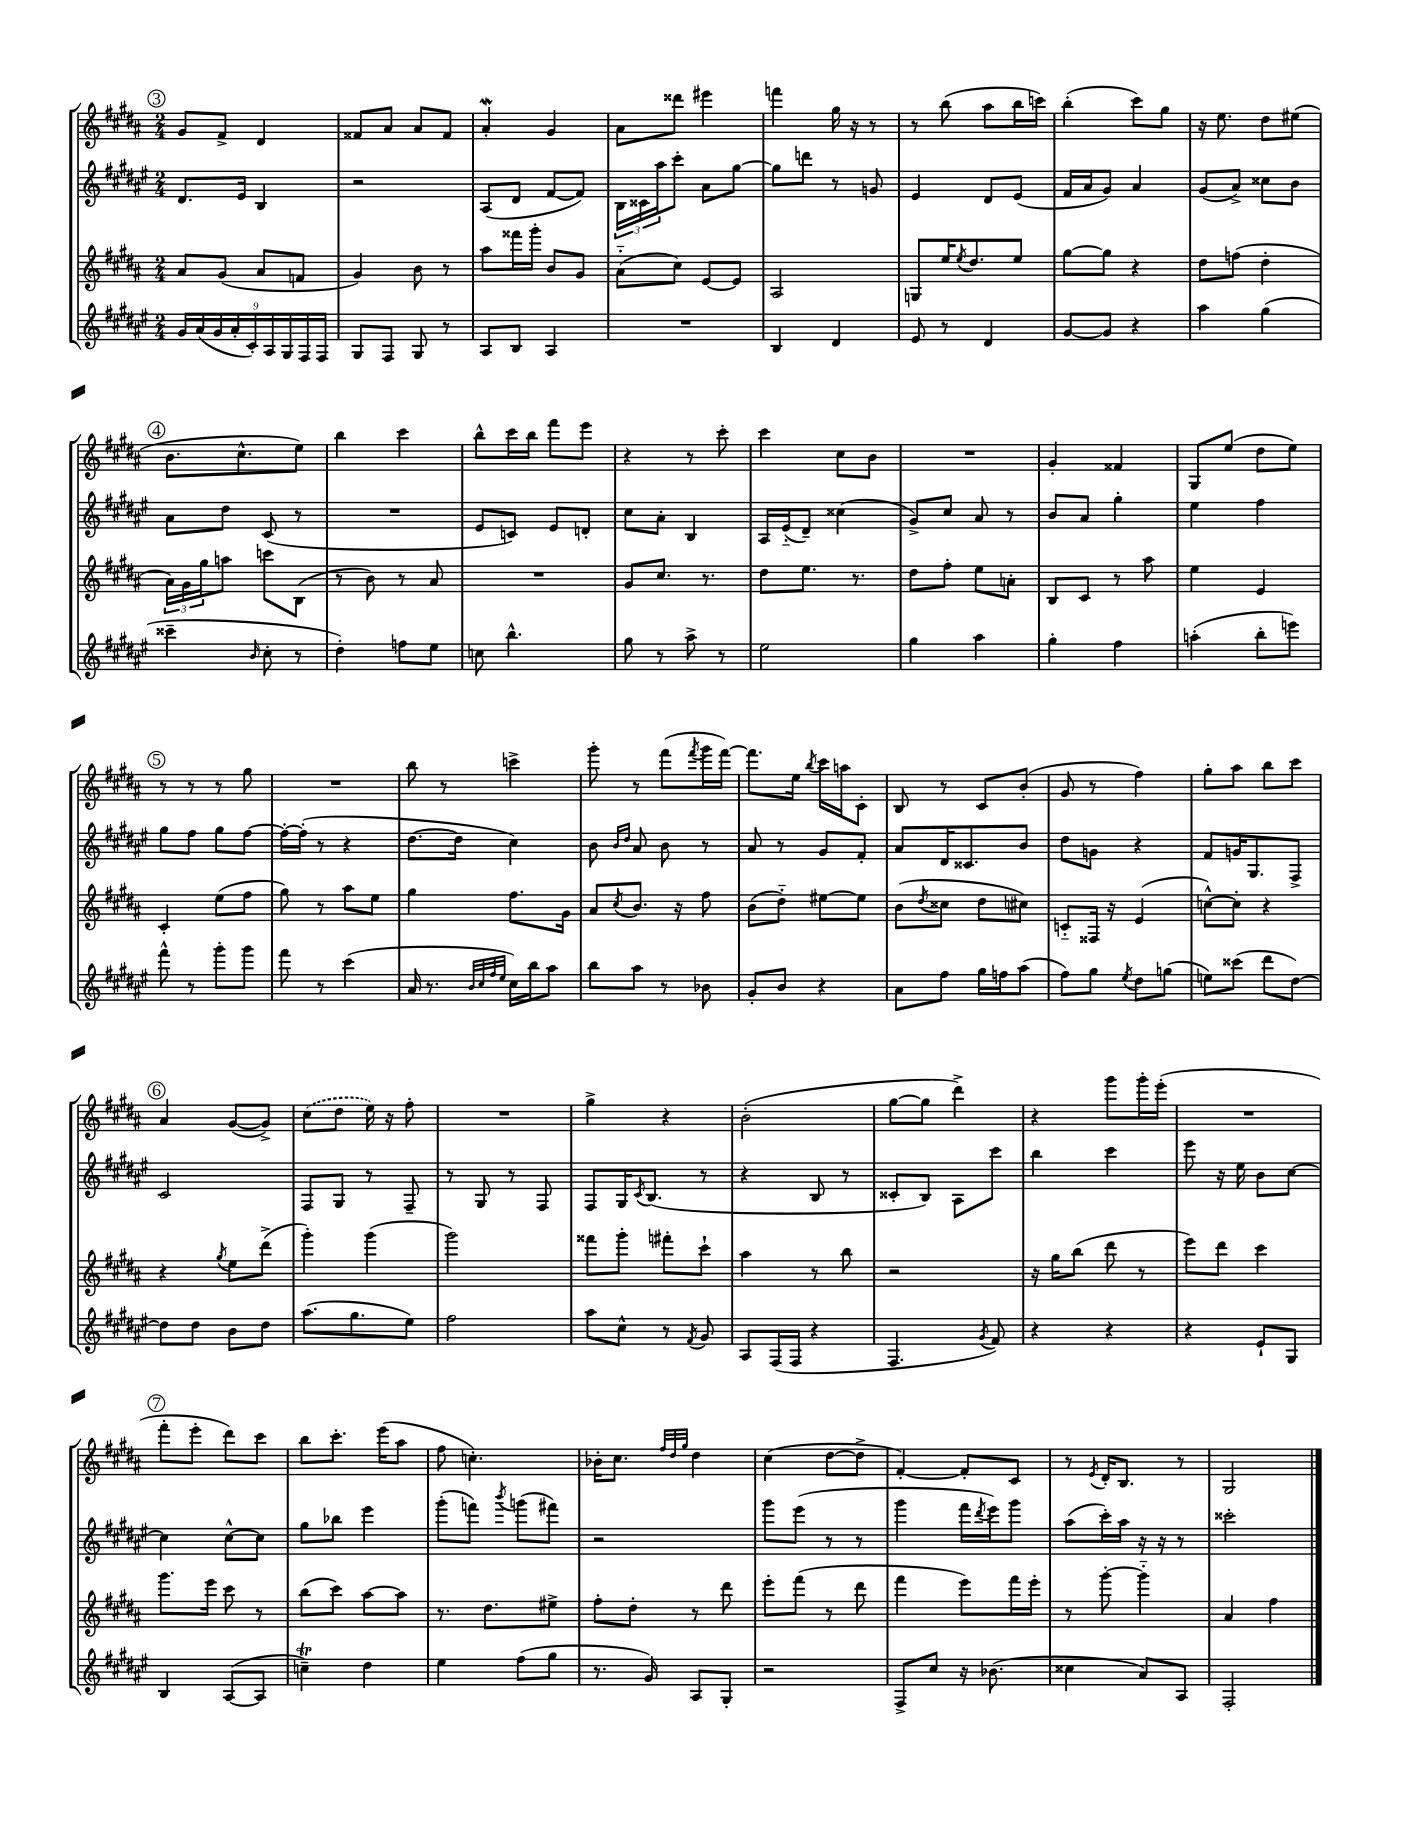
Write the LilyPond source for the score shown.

<<
\new StaffGroup <<
\new Staff = "s0" {
    \clef treble \key b \major \numericTimeSignature \time 2/4
    \mark \markup { \circle "3" } gis'8 fis'8-> dis'4 |
    fisis'8 ais'8 ais'8 fisis'8 |
    ais'4-.\mordent gis'4 |
    ais'8 disis'''8 eis'''4 |
    f'''4 gis''16 r16 r8 |
    r8 b''8( ais''8 b''16 c'''16) |
    b''4-.( cis'''8) gis''8 |
    r16 e''8. dis''8 eis''8( |
    \mark \markup { \circle "4" } b'8. cis''8.-^ e''8) |
    b''4 cis'''4 |
    b''8-^ cis'''16 b''16 fis'''8 e'''8 |
    r4 r8 cis'''8-. |
    cis'''4 cis''8 b'8 |
    R2 |
    gis'4-. fisis'4 |
    gis8 e''8( dis''8 e''8) |
    \mark \markup { \circle "5" } r8 r8 r8 gis''8 |
    R2 |
    b''8 r8 c'''4-> |
    gis'''8-. r8 fis'''8( \acciaccatura { fis'''8 } gis'''16 fis'''16~) |
    fis'''8. e''16 \acciaccatura { b''8 } cis'''16 a''16 cis'8-. |
    b8 r8 cis'8 b'8-.( |
    gis'8 r8 fis''4) |
    gis''8-. ais''8 b''8 cis'''8 |
    \mark \markup { \circle "6" } ais'4 gis'8~( gis'8->) |
    \once \slurDashed cis''8( dis''8 e''16) r16 fis''8-. |
    R2 |
    gis''4-> r4 |
    b'2-.( |
    gis''8~ gis''8 dis'''4->) |
    r4 gis'''8 gis'''16-. e'''16-.( |
    R2 |
    \mark \markup { \circle "7" } fis'''8-. e'''8-. dis'''8) cis'''8 |
    b''8 cis'''8.-. e'''16( ais''8 |
    fis''8 c''4.-.) |
    bes'16-. cis''8. \grace { fis''32 dis''32 gis''32 } dis''4 |
    cis''4( dis''8~ dis''8-> |
    fis'4~-.) fis'8-. cis'8 |
    r8 \acciaccatura { e'8 } dis'16-. b8. r8 |
    gis2 \bar "|." |
}
\new Staff = "s1" {
    \clef treble \key fis \major \numericTimeSignature \time 2/4
    \mark \markup { \circle "3" } dis'8. eis'16 b4 |
    r2 |
    ais8( dis'8 fis'8~ fis'8) |
    \tuplet 3/2 { b16 cisis'16 ais''16 } cis'''8-. ais'8 gis''8~ |
    gis''8 d'''8 r8 g'8 |
    eis'4 dis'8 eis'8( |
    fis'16 ais'16 gis'8) ais'4 |
    gis'8( ais'8->) cisis''8 b'8 |
    \mark \markup { \circle "4" } ais'8 dis''8 cis'8( r8 |
    R2 |
    eis'8 c'8) eis'8 d'8-. |
    cis''8 ais'8-. b4 |
    ais16 eis'16-_( dis'8--) cisis''4( |
    gis'8->) cis''8 ais'8 r8 |
    b'8 ais'8 gis''4-. |
    eis''4 fis''4 |
    \mark \markup { \circle "5" } gis''8 fis''8 gis''8 fis''8~ |
    fis''16~-. fis''16-.( r8 r4 |
    dis''8.~ dis''16 cis''4) |
    b'8 \grace { b'16 dis''16 } ais'8 b'8 r8 |
    ais'8 r8 gis'8 fis'8-. |
    ais'8 dis'16 cisis'8. b'8 |
    dis''8 g'8 r4 |
    fis'8 g'16 gis8. fis8-> |
    \mark \markup { \circle "6" } cis'2 |
    fis8 gis8 r8 fis8-- |
    r8 gis8 r8 fis8 |
    fis8 gis16 \acciaccatura { cis'8 } b8.( r8 |
    r4 b8 r8 |
    cisis'8-. b8) ais8 cis'''8 |
    b''4 cis'''4 |
    eis'''8 r16 eis''16 b'8 cis''8~ |
    \mark \markup { \circle "7" } cis''4 cis''8~-^ cis''8 |
    gis''8 bes''8 eis'''4 |
    gis'''8-.( f'''8) \acciaccatura { b'''8 } g'''8( fis'''8) |
    r2 |
    gis'''8 eis'''8( r8 r8 |
    gis'''4 fis'''16 \acciaccatura { dis'''8 } eis'''16) gis'''8 |
    ais''8( cis'''16-.) ais''16 r16 r16 r8 |
    cisis'''2-. \bar "|." |
}
\new Staff = "s2" {
    \clef treble \key b \major \numericTimeSignature \time 2/4
    \mark \markup { \circle "3" } ais'8 gis'8( ais'8 f'8 |
    gis'4) b'8 r8 |
    ais''8 fisis'''16 gis'''16-. b'8 gis'8 |
    ais'8-_( cis''8) e'8~ e'8 |
    ais2 |
    g8 e''16 \acciaccatura { e''8 } dis''8. e''8 |
    gis''8~ gis''8 r4 |
    dis''8 f''8( dis''4-. |
    \mark \markup { \circle "4" } \tuplet 3/2 { ais'16) gis'16 gis''16 } a''8 c'''8 b8( |
    r8 b'8) r8 ais'8 |
    R2 |
    gis'8 cis''8. r8. |
    dis''8 e''8. r8. |
    dis''8 fis''8-. e''8 a'8-. |
    b8 cis'8 r8 ais''8 |
    e''4 e'4 |
    \mark \markup { \circle "5" } cis'4-. e''8( fis''8 |
    gis''8) r8 ais''8 e''8 |
    gis''4 fis''8. gis'16 |
    ais'8 \acciaccatura { cis''8 } b'8. r16 fis''8 |
    b'8( dis''8-_) eis''8~ eis''8 |
    b'8( \acciaccatura { dis''8 } cisis''8 dis''8 cis''8) |
    c'8-_ fisis16 r16 e'4( |
    c''8~-^) c''8-. r4 |
    \mark \markup { \circle "6" } r4 \acciaccatura { gis''8 } e''8 dis'''8->( |
    gis'''4-.) gis'''4( |
    gis'''2) |
    fisis'''8 gis'''8-. fis'''8-. cis'''8-! |
    ais''4 r8 b''8 |
    r2 |
    r16 gis''16 b''8( dis'''8 r8 |
    e'''8) dis'''8 cis'''4 |
    \mark \markup { \circle "7" } gis'''8. e'''16 cis'''8 r8 |
    b''8( cis'''8) ais''8~ ais''8 |
    r8. dis''8. eis''8-> |
    fis''8-. dis''8-. r8 dis'''8 |
    e'''8-. fis'''8( r8 dis'''8 |
    fis'''4 e'''8) fis'''16 e'''16-. |
    r8 gis'''8~-. gis'''4-_ |
    ais'4 fis''4 \bar "|." |
}
\new Staff = "s3" {
    \clef treble \key fis \major \numericTimeSignature \time 2/4
    \mark \markup { \circle "3" } \tuplet 9/8 { gis'16 ais'16( gis'16 ais'16-. cis'16-.) ais16 gis16 fis16 fis16 } |
    gis8 fis8 gis8 r8 |
    ais8 b8 ais4 |
    R2 |
    b4 dis'4 |
    eis'8 r8 dis'4 |
    gis'8~ gis'8 r4 |
    ais''4 gis''4( |
    \mark \markup { \circle "4" } cisis'''4-- \grace { b'16 } cis''8-. r8 |
    dis''4-.) f''8 eis''8 |
    c''8 b''4.-^ |
    gis''8 r8 ais''8-> r8 |
    eis''2 |
    gis''4 ais''4 |
    gis''4-. fis''4 |
    a''4-.( b''8-. e'''8) |
    \mark \markup { \circle "5" } fis'''8-^ r8 gis'''8-. gis'''8 |
    fis'''8 r8 cis'''4( |
    ais'16 r8. \grace { b'32 cis''32 fis''32 eis''32 } cis''16) b''16 ais''8 |
    b''8 ais''8 r8 bes'8 |
    gis'8-. b'8 r4 |
    ais'8 fis''8 gis''16 f''16 ais''8( |
    fis''8) gis''8 \acciaccatura { eis''8 } dis''8 g''8( |
    e''8) cisis'''8( dis'''8 dis''8~) |
    \mark \markup { \circle "6" } dis''8 dis''8 b'8 dis''8 |
    ais''8.( gis''8. eis''8) |
    fis''2 |
    ais''8 cis''8-^ r8 \acciaccatura { fis'8 } gis'8 |
    ais8 fis16( fis16 r4 |
    fis4. \acciaccatura { gis'8 } fis'8) |
    r4 r4 |
    r4 eis'8-! gis8 |
    \mark \markup { \circle "7" } b4 ais8~( ais8 |
    c''4--\trill) dis''4 |
    eis''4 fis''8( gis''8 |
    r8. gis'16) ais8 gis8-. |
    r2 |
    fis8-> cis''8 r16 bes'8.( |
    cisis''4 ais'8) ais8 |
    fis2-. \bar "|." |
}
>>
>>
\layout { \context { \Score \remove "Bar_number_engraver" } }
